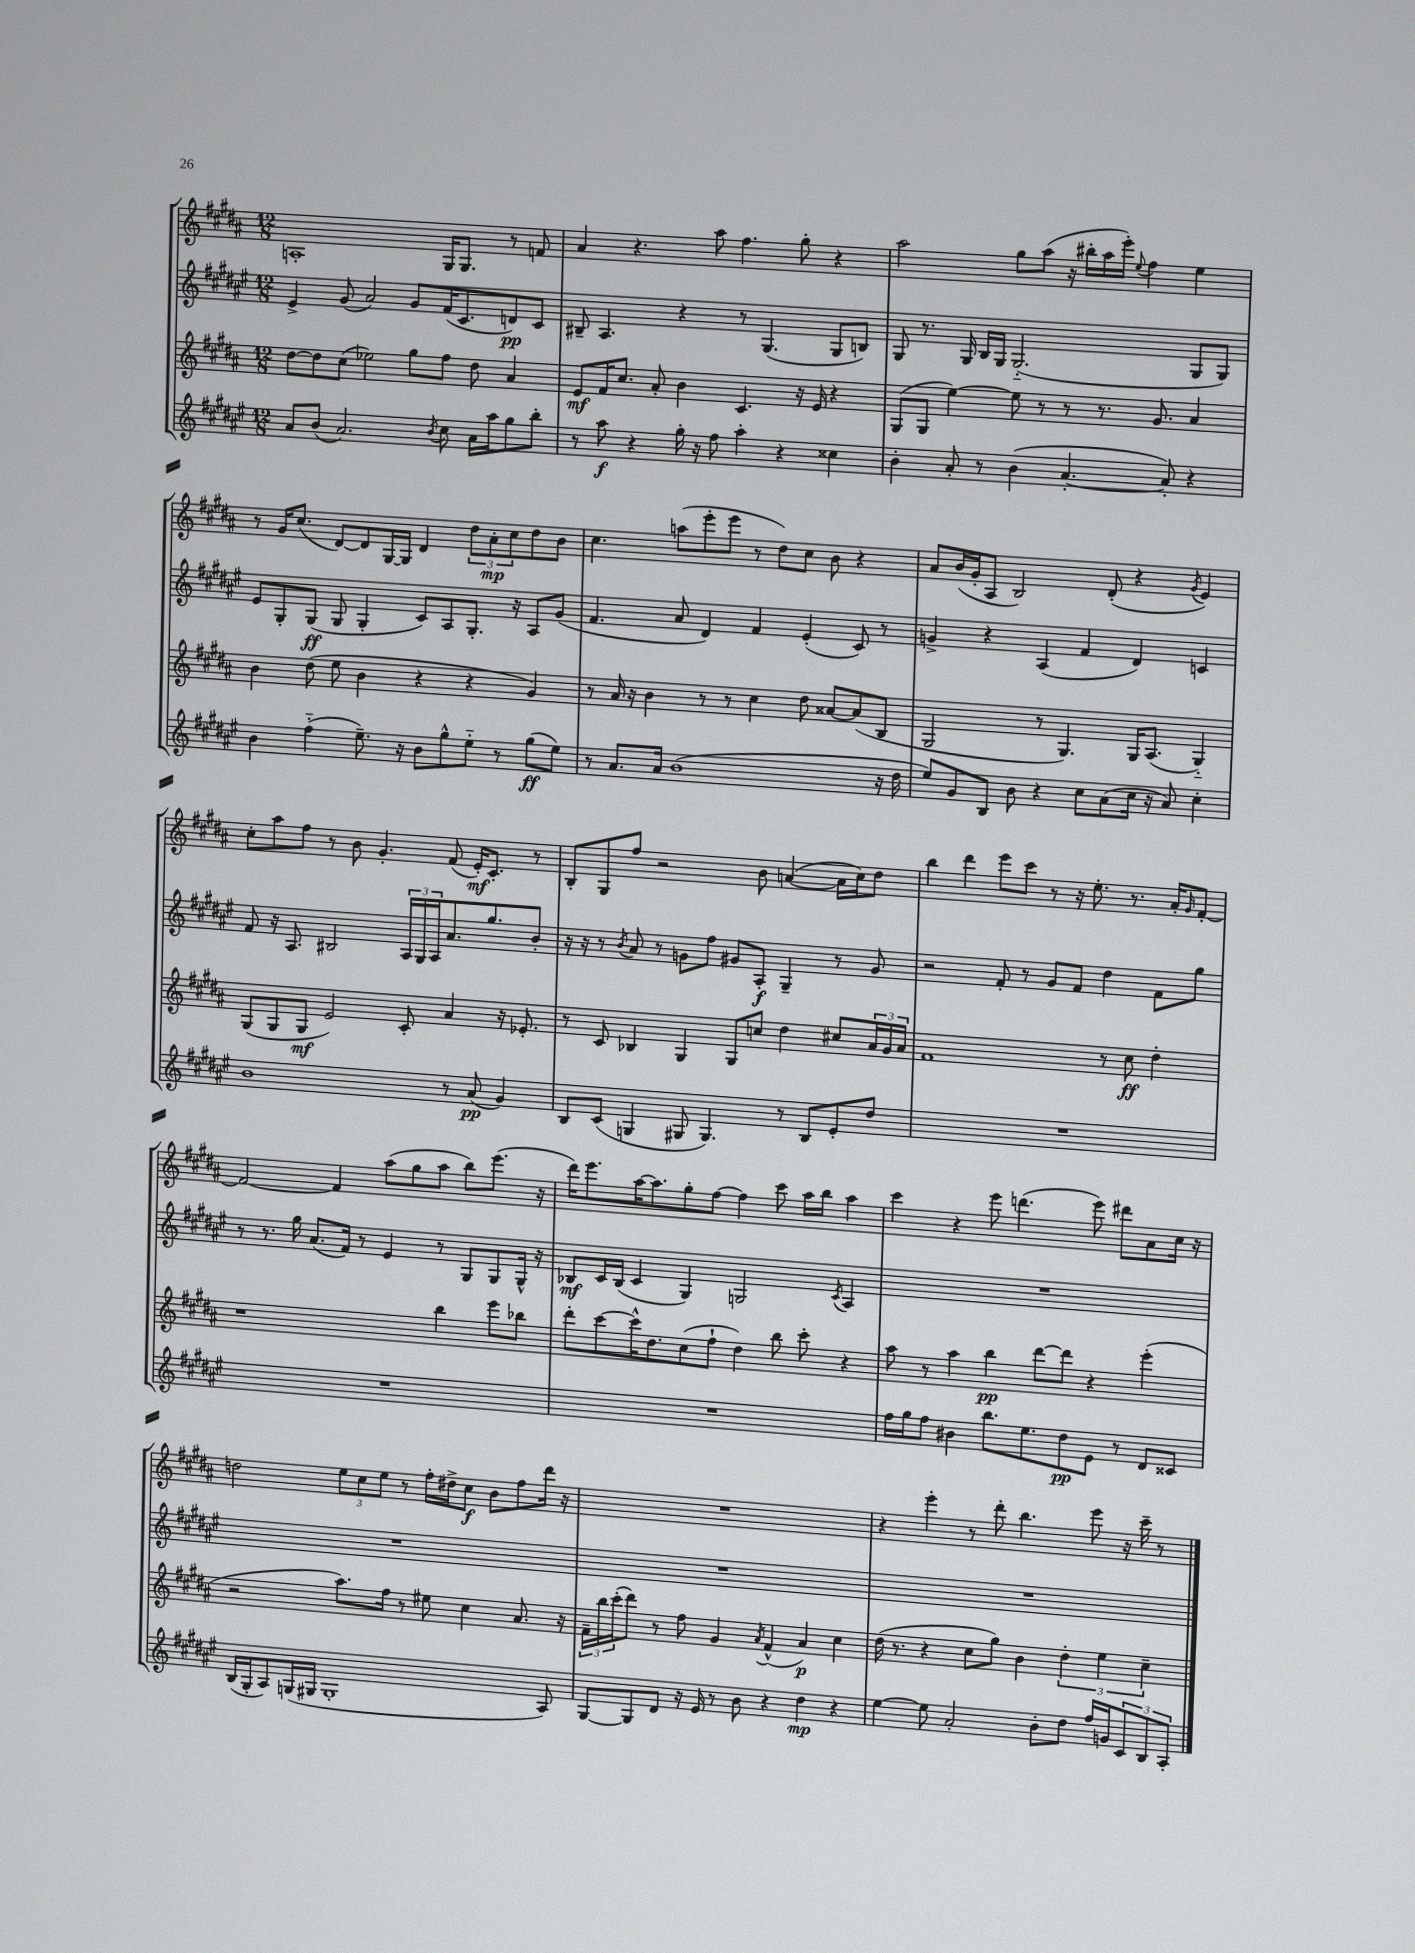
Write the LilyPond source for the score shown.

<<
\new StaffGroup <<
\new Staff = "s0" {
    \clef treble \key b \major \numericTimeSignature \time 12/8
    a1-. gis16 gis8. r8 f'8 |
    ais'4 r4. ais''8 fis''4. gis''8-. r4 |
    ais''2 gis''8 ais''8( r16 bis''16-. ais''16 e'''16-.) \appoggiatura { e''8 } fis''4 e''4 |
    r8 gis'16 cis''8.( dis'8~) dis'8 gis16~ gis16 dis'4 \tuplet 3/2 { dis''8 ais'8-.\mp cis''8 } dis''8 b'8 |
    cis''4. a''8( e'''8-. e'''8 r8 dis''8) cis''8 b'8 r4 |
    ais'8 b'16( gis'16-. ais8 b2) dis'8-.( r4 \acciaccatura { gis'8 } e'4) |
    cis''8-. ais''8 fis''8 r8 b'8 gis'4.-. fis'8( e'16-.\mf) cis'8.-. r8 |
    b8-. gis8 fis''8 r2 b'8 a'4~( a'16 cis''16) dis''8 |
    b''4 dis'''4 e'''8 cis'''8 r8 r16 e''8.-. r8. ais'16-. \grace { gis'16 } fis'8~-. |
    fis'2~ fis'4 ais''8( gis''8 ais''8 b''8) e'''8.( r16 |
    dis'''16) e'''8. ais''16~ ais''8. gis''8-. fis''8~ fis''4 cis'''8 ais''16 b''16 ais''4 |
    cis'''4 r4 e'''8 d'''4.( e'''8) dis'''8 ais'8 cis''16 r16 |
    d''2 \tuplet 3/2 { e''8 cis''8 e''8 } r8 fis''16-. dis''16-> cis''8\f b'8 fis''8 dis'''16 r16 |
    R1. |
    r4 e'''4-. r8 dis'''8-. b''4. e'''8 r16 cis'''16-- r8 \bar "|." |
}
\new Staff = "s1" {
    \clef treble \key fis \major \numericTimeSignature \time 12/8
    eis'4-> gis'8( ais'2) gis'8 fis'16( cis'8. d'8\pp) cis'8 |
    bis8-- ais4. r4 r8 gis4.( gis8 b8) |
    gis8 r8. gis16 b16 gis16 gis2.-_( gis8 gis8) |
    eis'8 gis8-. gis8\ff( gis8 gis4-. cis'8) ais8 gis8.-. r16 ais8 gis'8( |
    fis'4. ais'8 dis'4) fis'4 eis'4-.( cis'8) r8 |
    g'4-> r4 ais4( fis'4 dis'4) c'4 |
    fis'8 r16 ais8. bis2 \tuplet 3/2 { ais16 gis16 ais16 } ais'8. gis''8. b'8-. |
    r16 r16 r8 \acciaccatura { b'8 } ais'8 r8 g'8 fis''8 gis'8 ais8-.\f gis4-- r8 gis'8 |
    r2 fis'8-. r8 gis'8 fis'8 dis''4 fis'8 gis''8 |
    r8 r8. gis''16 ais'8.( fis'16) r8 eis'4 r8 gis8 gis8 gis16-^ r16 |
    bes8\mf cis'16 bes16( cis'4 gis4) g2 \acciaccatura { cis'8 } ais4 |
    R1. |
    R1. |
    R1. |
    R1. \bar "|." |
}
\new Staff = "s2" {
    \clef treble \key b \major \numericTimeSignature \time 12/8
    dis''8~ dis''8 cis''8( ees''2) gis''8 fis''8 dis''8 ais'4 |
    e'8\mf fis'16 cis''8. ais'8-. b'4 cis'4. r16 e'16 r4 |
    gis8( gis8 e''4~) e''8 r8 r8 r8. gis'8. ais'4 |
    b'4 dis''8( e''8 b'4 r4 r4 gis'4) |
    r8 ais'16 r16 b'4 r8 r8 cis''4 dis''8 aisis'8~ aisis'8( b8 |
    gis2 r8 gis4.) gis16 ais8.( gis4-_) |
    gis8( gis8 gis8\mf e'2) cis'8-. ais'4 r16 ees'8.-. |
    r8 cis'8 bes4 gis4 gis8 c''8 dis''4 cis''8 \tuplet 3/2 { ais'16 gis'16 ais'16 } |
    fis'1 r8 cis''8\ff dis''4-. |
    r1 b''4 e'''8 bes''8 |
    dis'''8-. cis'''8~ cis'''16-^ dis''8. cis''8( fis''8-! dis''4) b''8 cis'''8-. r4 |
    ais''8 r8 ais''4 b''4\pp dis'''8~ dis'''8 r4 e'''4-.( |
    r2 ais''8.) fis''16 r8 eis''8 cis''4 ais'8. r16 |
    \tuplet 3/2 { fis'16-- b''16 cis'''16-.( } dis'''8) r8 fis''8 gis'4 \acciaccatura { ais'8 } fis'4-^( ais'4\p) cis''4 |
    dis''16( r8. r4 cis''8 gis''8) b'4 \tuplet 3/2 { dis''4-. e''4 cis''4-- } \bar "|." |
}
\new Staff = "s3" {
    \clef treble \key fis \major \numericTimeSignature \time 12/8
    ais'8 b'8( ais'2.) \acciaccatura { b'8 } cis''8 ais'16 ais''16 gis''8 b''8-. |
    r8 ais''8\f r4 gis''16-. r16 fis''8 ais''4-. r4 cisis''4 |
    b'4-. ais'8-. r8 b'4( ais'4.~-. ais'8-.) r4 |
    b'4 fis''4-_( eis''8.--) r16 b'8 gis''8-^ eis''8-_ r8 gis''8\ff( eis''8) |
    r8 ais'8. ais'16 b'1( r16 dis''16 |
    eis''8) gis'8 b8 b'8 r4 cis''8 ais'8( cis''16 r16 ais'8) cis''4-. |
    b'1 r8 ais'8\pp( gis'4) |
    b8 cis'8( g4 gis8 gis4.) r8 b8 eis'8-. dis''8 |
    R1. |
    R1. |
    R1. |
    fis''16 gis''16 fis''8 bis'4 b''8. eis''8. dis''8\pp eis'8 r8 dis'8 cisis'8 |
    b16( gis16-. ais8) g16( gis16 gis1-. ais8) |
    gis8~ gis8 dis'8 r16 eis'16 r8 b'8 r4 dis''4\mp r4 |
    eis''4~ eis''8 ais'2-. b'8-. dis''8 fis''16 g'16 \tuplet 3/2 { cis'8 b8 ais8-. } \bar "|." |
}
>>
>>
\layout { \context { \Score \remove "Bar_number_engraver" } }
